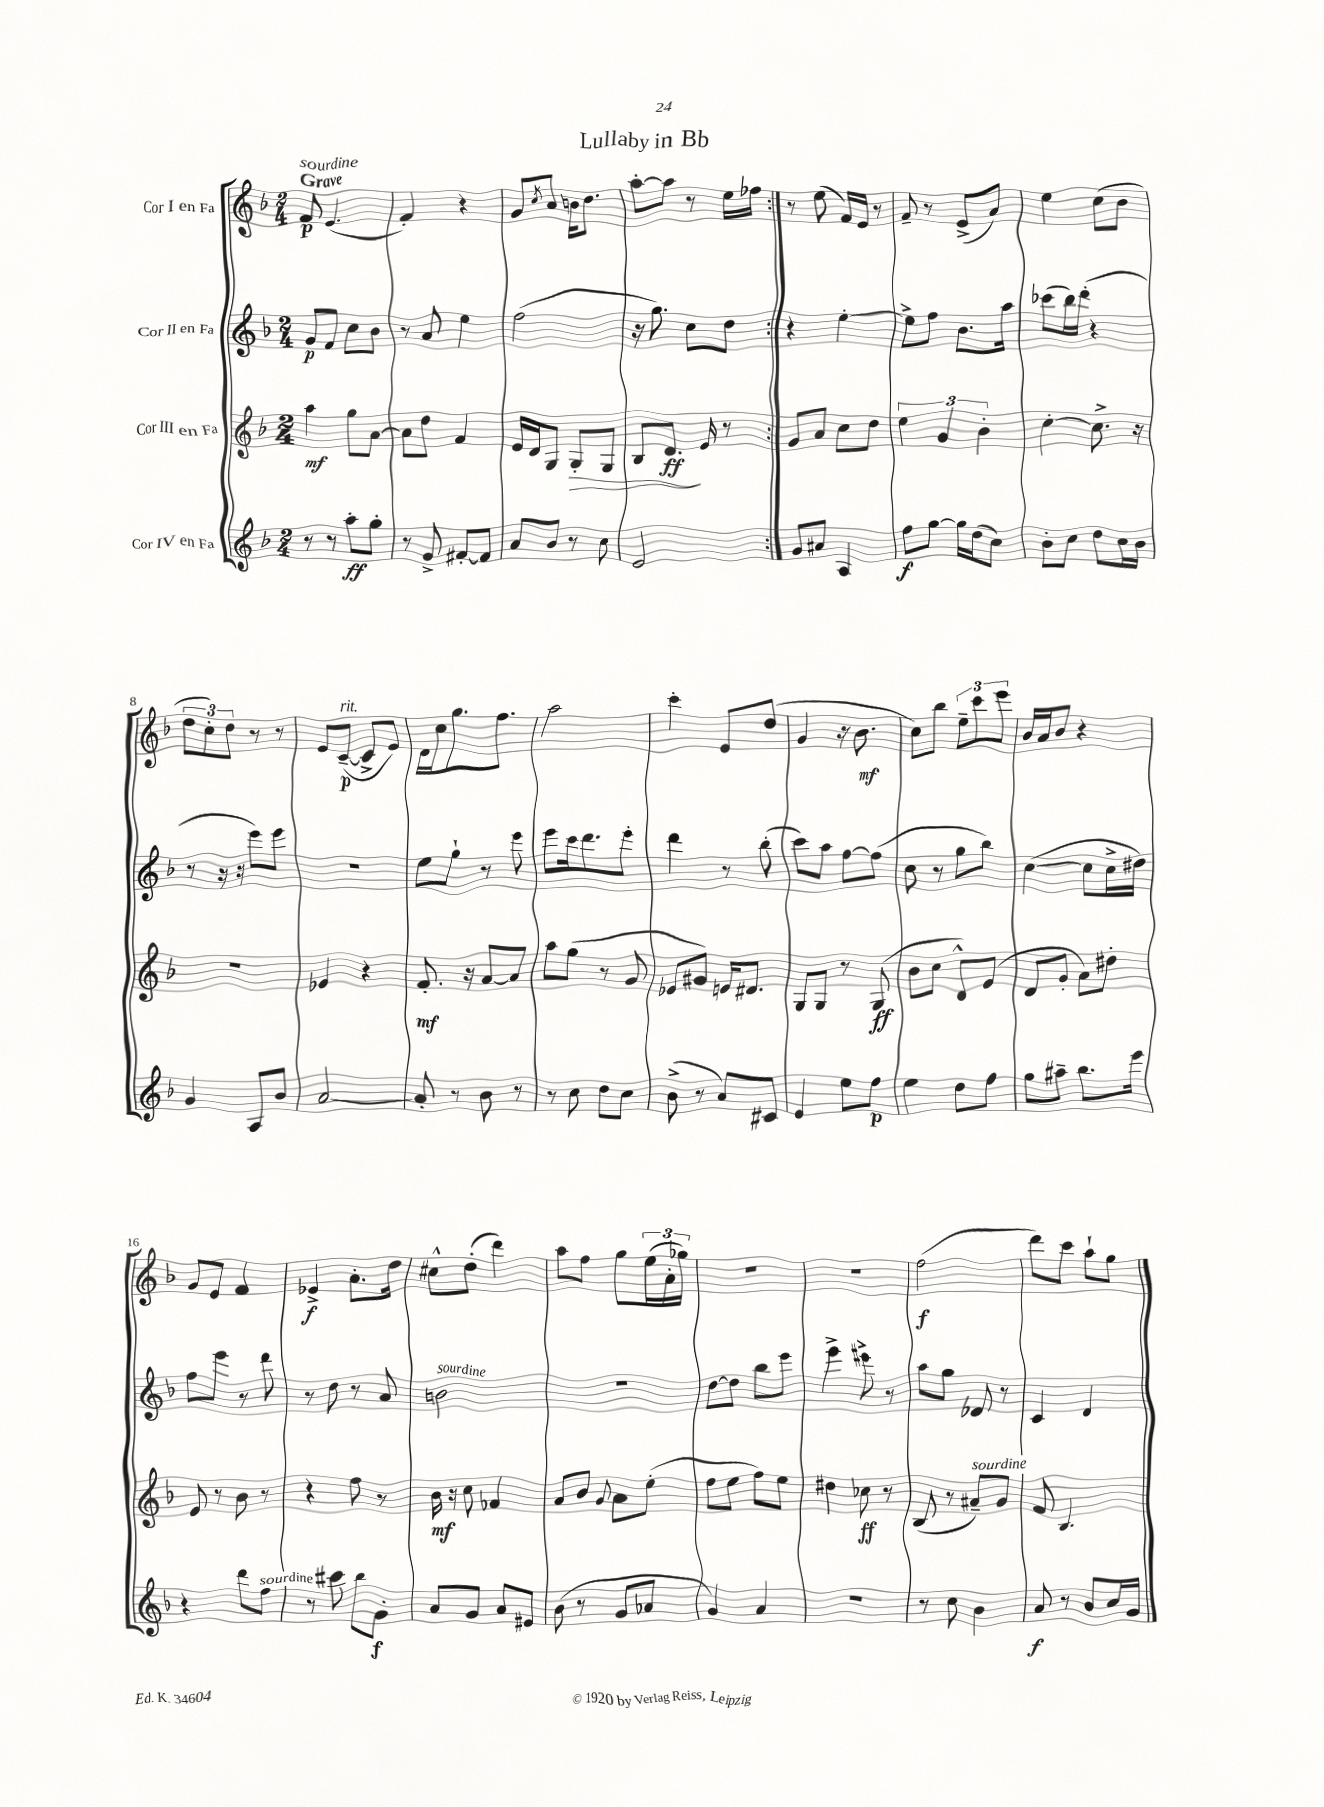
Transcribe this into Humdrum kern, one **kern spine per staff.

**kern	**dynam	**kern	**dynam	**kern	**dynam	**kern	**dynam
*part4	*part4	*part3	*part3	*part2	*part2	*part1	*part1
*staff4	*staff4	*staff3	*staff3	*staff2	*staff2	*staff1	*staff1
*I"Cor IV en Fa	*	*I"Cor III en Fa	*	*I"Cor II en Fa	*	*I"Cor I en Fa	*
*clefG2	*	*clefG2	*	*clefG2	*	*clefG2	*
*k[b-]	*	*k[b-]	*	*k[b-]	*	*k[b-]	*
*M2/4	*	*M2/4	*	*M2/4	*	*M2/4	*
=1	=1	=1	=1	=1	=1	=1	=1
!	!	!	!	!	!	!LO:TX:a:B:t=Grave	!
!	!	!	!	!	!	!LO:TX:a:i:t=sourdine	!
8r	.	4aa\	mf	8g/L	p	8f/	p
8r	.	.	.	8f/J	.	(4.e/	.
8aa'\L	ff	8gg\L	.	8cc\L	.	.	.
8gg'\J	.	[8a\J	.	8b-\J	.	.	.
=2	=2	=2	=2	=2	=2	=2	=2
8r	.	8a\L]	.	8r	.	4f'/)	.
8g^/	.	8dd\J	.	8a/	.	.	.
[8f#X'/L	.	4f/	.	4ee\	.	4r	.
8f#/J]	.	.	.	.	.	.	.
=3	=3	=3	=3	=3	=3	=3	=3
8a/L	.	16e/LL	.	(2ff\	.	8g/L	.
.	.	16d/J	.	.	.	.	.
.	.	.	.	.	.	8qcc/	.
8b-/J	.	8G/J	.	.	.	8a/J	.
!	!	!	!LO:HP:b	!	!	!	!
8r	.	8G'/L	>	.	.	16bn\KL	.
.	.	.	.	.	.	8.dd\J	.
8cc\	.	8G/J	.	.	.	.	.
=4	=4	=4	=4	=4	=4	=4	=4
2e/	.	8B-/L	.	16r	.	[8aa'\L	.
.	.	.	.	8.gg\)	.	.	.
.	.	8.d/J	ff	.	.	8aa\J]	.
.	.	.	.	8cc\L	.	8r	.
.	.	16e/	]	.	.	.	.
.	.	8r	.	8dd\J	.	16ee\LL	.
.	.	.	.	.	.	16ff-X\JJ	.
=5:|!	=5:|!	=5:|!	=5:|!	=5:|!	=5:|!	=5:|!	=5:|!
8g/L	.	8g/L	.	4r	.	8r	.
8a#X/J	.	8a/J	.	.	.	(8ee\	.
4A/	.	8cc\L	.	[4ee'\	.	16f/LL)	.
.	.	.	.	.	.	16e/JJ	.
.	.	8dd\J	.	.	.	8r	.
=6	=6	=6	=6	=6	=6	=6	=6
8ff\L	f	6ee\	.	8ee^\L]	.	8f~/	.
[8gg\J	.	.	.	8ff\J	.	8r	.
.	.	6g/	.	.	.	.	.
16gg\LL]	.	.	.	8.b-\L	.	(8e^/L	.
(16dd\J	.	.	.	.	.	.	.
.	.	6b-'\	.	.	.	.	.
8cc\J)	.	.	.	.	.	8a/J)	.
.	.	.	.	16aa\Jk	.	.	.
=7	=7	=7	=7	=7	=7	=7	=7
8b-'\L	.	[4cc'\	.	(8ccc-X\L	.	4ee\	.
8cc\J	.	.	.	16bb-\L)	.	.	.
.	.	.	.	(16ddd'\JJ	.	.	.
8dd\L	.	8.cc^\]	.	4r	.	(8cc\L	.
16cc\L	.	.	.	.	.	8b-\J	.
16b-\JJ	.	16r	.	.	.	.	.
!!LO:LB:g=z
=8	=8	=8	=8	=8	=8	=8	=8
4g/	.	2r	.	8r	.	12dd\L	.
.	.	.	.	.	.	12cc'\)	.
.	.	.	.	16r	.	.	.
.	.	.	.	.	.	12dd\J	.
.	.	.	.	16r	.	.	.
8A/L	.	.	.	8eee\L)	.	8r	.
8b-/J	.	.	.	8eee\J	.	8r	.
=9	=9	=9	=9	=9	=9	=9	=9
[2a/	.	4e-X/	.	2r	.	8e/L	.
!	!	!	!	!	!	!LO:TX:a:i:t=rit.	!
.	.	.	.	.	.	([8c~/J	p
.	.	4r	.	.	.	8c^/L]	.
.	.	.	.	.	.	8e/J)	.
=10	=10	=10	=10	=10	=10	=10	=10
8a'/]	.	8.f'/	mf	8ee\L	.	16d\LL	.
.	.	.	.	.	.	16cc\J	.
8r	.	.	.	8gg`\J	.	8.gg\	.
.	.	16r	.	.	.	.	.
8b-\	.	[8a/L	.	8r	.	.	.
.	.	.	.	.	.	8.ff\J	.
8r	.	8a/J]	.	8eee\	.	.	.
=11	=11	=11	=11	=11	=11	=11	=11
8r	.	8aa\L	.	8eee\L	.	2aa\	.
8cc\	.	(8gg\J	.	16ccc\k	.	.	.
.	.	.	.	8.ddd\	.	.	.
8dd\L	.	8r	.	.	.	.	.
8cc\J	.	8g/	.	8eee'\J	.	.	.
=12	=12	=12	=12	=12	=12	=12	=12
(8b-^\	.	8e-X/L	.	4ddd\	.	4ccc'\	.
8r	.	8g#X/J)	.	.	.	.	.
8a/L)	.	16en/KL	.	8r	.	8e/L	.
.	.	8.d#X/J	.	.	.	.	.
8c#X/J	.	.	.	(8bb-'\	.	(8dd/J	.
=13	=13	=13	=13	=13	=13	=13	=13
4e/	.	8G/L	.	8ccc\L)	.	4g/	.
.	.	8G/J	.	8aa\J	.	.	.
8ee\L	.	8r	.	[8ff\L	.	16r	.
.	.	.	.	.	.	8.b-\	mf
8ff\J	p	(8G/	ff	(8ff\J]	.	.	.
=14	=14	=14	=14	=14	=14	=14	=14
4ee\	.	8b-\L	.	8cc\	.	8cc\L)	.
.	.	8cc\J	.	8r	.	8bb-\J	.
8dd\L	.	8d^^/L)	.	8gg\L	.	12ee~\L	.
.	.	.	.	.	.	12ccc\	.
8ff\J	.	(8e/J	.	8bb-\J)	.	.	.
.	.	.	.	.	.	12eee\J	.
=15	=15	=15	=15	=15	=15	=15	=15
8gg\L	.	8d/L	.	([4cc\	.	16b-/LL	.
.	.	.	.	.	.	16a/J	.
8aa#X~\J	.	8g'/J	.	.	.	8b-/J	.
8.bb-\L	.	8a\L)	.	8cc\L]	.	4r	.
.	.	8dd#X'\J	.	16cc^\L	.	.	.
16eee\Jk	.	.	.	16dd#X\JJ)	.	.	.
!!LO:LB:g=z
=16	=16	=16	=16	=16	=16	=16	=16
4r	.	8e/	.	8ff\L	.	8g/L	.
.	.	8r	.	8eee\J	.	8e/J	.
8ddd\L	.	8b-\	.	8r	.	4f/	.
!LO:TX:a:i:t=sourdine	!	!	!	!	!	!	!
8ff\J	.	8r	.	8ddd\	.	.	.
=17	=17	=17	=17	=17	=17	=17	=17
8r	.	4r	.	8r	.	4e-X^/	f
8ccc#X\	.	.	.	8dd\	.	.	.
8bb-\L	.	8ff\	.	8r	.	8.a'\L	.
8g'\J	f	8r	.	8a/	.	.	.
.	.	.	.	.	.	16dd\Jk	.
=18	=18	=18	=18	=18	=18	=18	=18
!	!	!	!	!LO:TX:a:i:t=sourdine	!	!	!
8a/L	.	16b-\	mf	2bn\	.	8cc#X^^\L	.
.	.	16r	.	.	.	.	.
8g/J	.	8cc\	.	.	.	(8dd'\J	.
8a/L	.	4f-X/	.	.	.	4ddd\)	.
8e#X/J	.	.	.	.	.	.	.
=19	=19	=19	=19	=19	=19	=19	=19
(8b-\	.	8a/L	.	2r	.	8aa\L	.
8r	.	8b-/J	.	.	.	8ff\J	.
.	.	8qqg/	.	.	.	.	.
8g/L	.	8a\L	.	.	.	8gg\L	.
8a-X/J	.	(8ee'\J	.	.	.	(24ee\L	.
.	.	.	.	.	.	24a'\	.
.	.	.	.	.	.	24gg-X\JJ)	.
=20	=20	=20	=20	=20	=20	=20	=20
4g/)	.	8ff\L	.	[8dd\L	.	2r	.
.	.	8ee\J	.	8dd\J]	.	.	.
4a/	.	8ff\L)	.	8bb-\L	.	.	.
.	.	8ee\J	.	8eee\J	.	.	.
=21	=21	=21	=21	=21	=21	=21	=21
2r	.	4dd#X\	.	4eee^\	.	2r	.
.	.	8cc-X\	ff	8eee#X^\	.	.	.
.	.	8r	.	8r	.	.	.
=22	=22	=22	=22	=22	=22	=22	=22
8r	.	(8B-/	.	8aa\L	.	(2ff\	f
8cc\	.	8r	.	8gg\J	.	.	.
!	!	!LO:TX:a:i:t=sourdine	!	!	!	!	!
4b-\	.	8a#X~/L)	.	8d-X/	.	.	.
.	.	8g/J	.	8r	.	.	.
=23	=23	=23	=23	=23	=23	=23	=23
8a/	f	8f/	.	4c/	.	8ddd\L)	.
8r	.	4.B-/	.	.	.	8ccc\J	.
8b-/L	.	.	.	4d/	.	8aa`\L	.
16cc/L	.	.	.	.	.	8gg\J	.
16g/JJ	.	.	.	.	.	.	.
==	==	==	==	==	==	==	==
*-	*-	*-	*-	*-	*-	*-	*-
